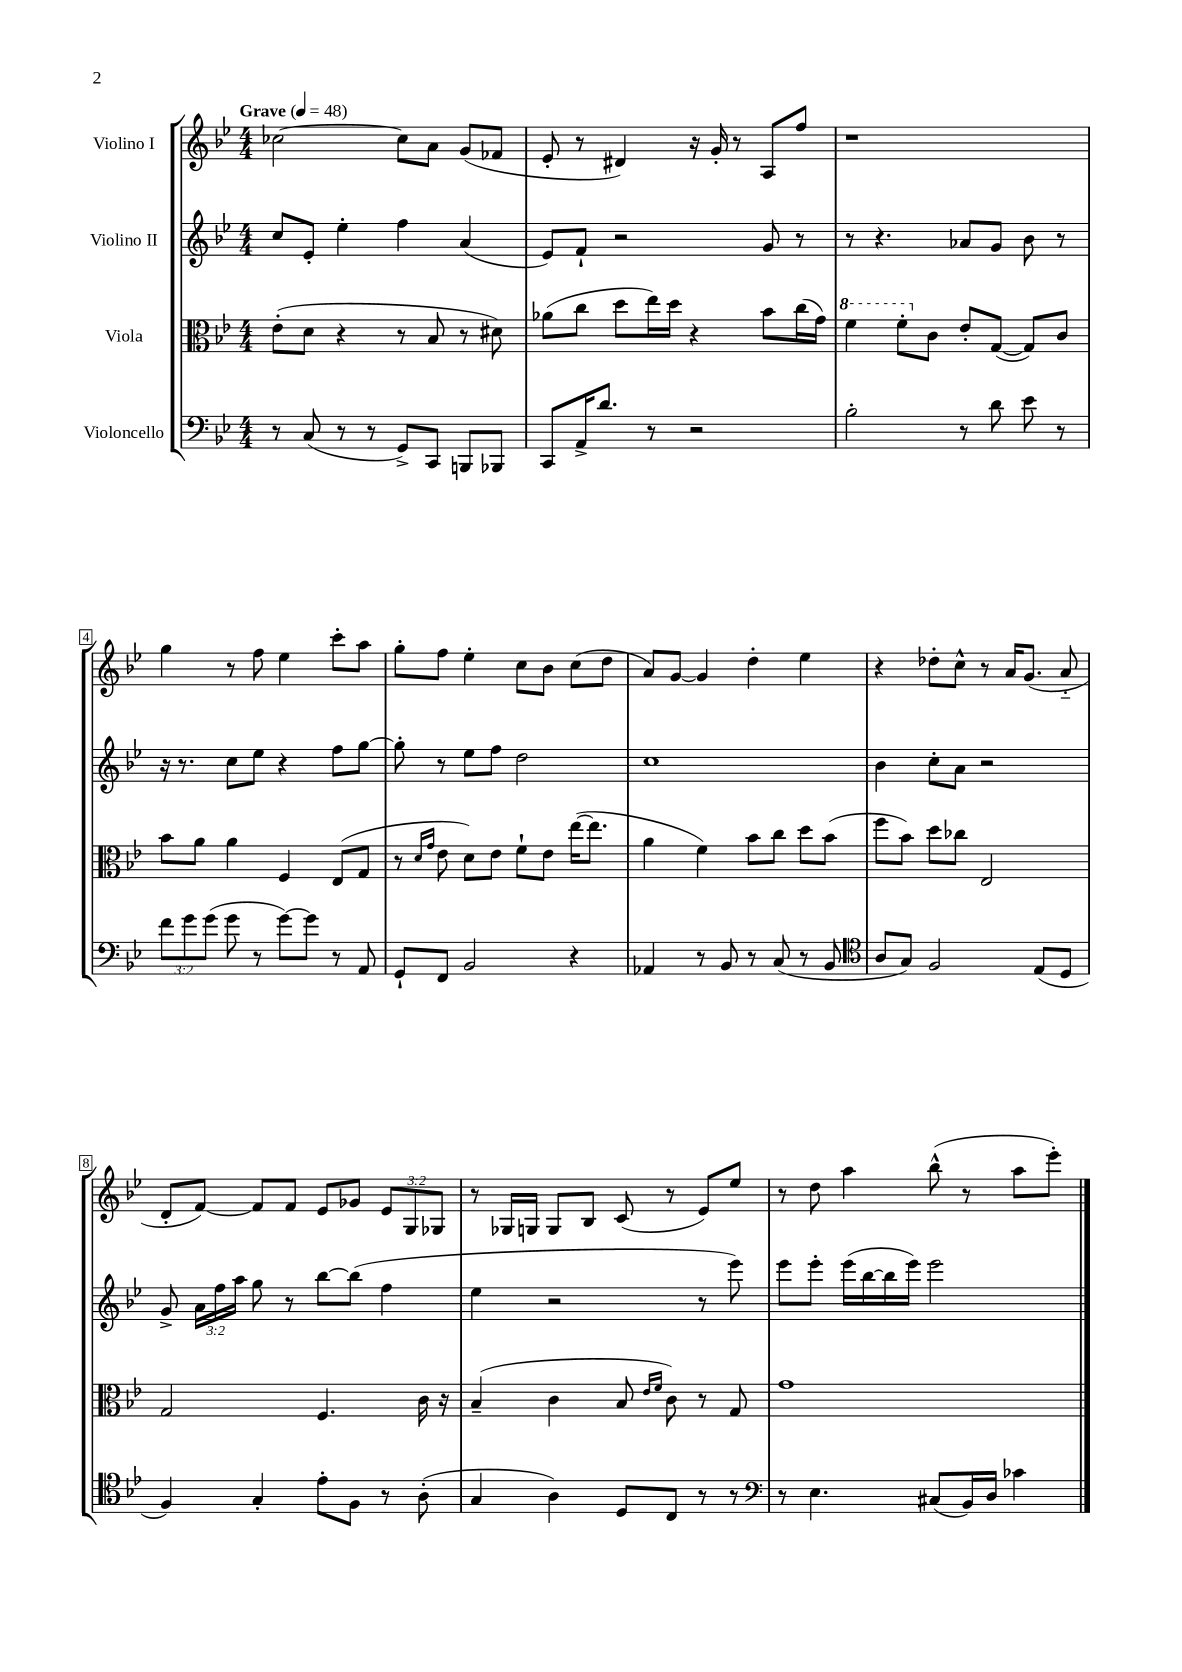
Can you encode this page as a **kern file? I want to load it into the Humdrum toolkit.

**kern	**kern	**kern	**kern
*staff4	*staff3	*staff2	*staff1
*clefF4	*clefC3	*clefG2	*clefG2
*k[b-e-]	*k[b-e-]	*k[b-e-]	*k[b-e-]
*M4/4	*M4/4	*M4/4	*M4/4
*MM48	*MM48	*MM48	*MM48
8r	(8e-'\L	8cc/L	[2cc-\
(8C/	8d\J	8e-'/J	.
8r	4r	4ee-'\	.
8r	.	.	.
8GG^/L)	8r	4ff\	8cc-\]L
8CC/J	8B-/	.	8a\J
8BBB/L	8r	(4a/	(8g/L
8BBB-/J	8d#\)	.	8f-/J
=	=	=	=
8CC/L	(8a-\L	8e-/L)	8e-'/
16AA^/K	8cc\J	8f`/J	8r
8.d/J	.	.	.
.	8dd\L	2r	4d#/)
8r	16ee-\L)	.	.
.	16dd\JJ	.	.
2r	4r	.	16r
.	.	.	16g'/
.	.	.	8r
.	8b-\L	8g/	8A/L
.	(16cc\L	8r	8ff/J
.	16g\JJ)	.	.
=	=	=	=
2B-'\	4ff\	8r	1r
.	.	4.r	.
.	8ff'\L	.	.
.	8c\J	.	.
8r	8e-'/L	8a-/L	.
8d\	([8G/J	8g/J	.
8e-\	8G/]L)	8b-\	.
8r	8c/J	8r	.
=	=	=	=
12f\L	8b-\L	16r	4gg\
.	.	8.r	.
12g\	.	.	.
.	8a\J	.	.
(12g\J	.	.	.
8g\	4a\	8cc\L	8r
8r	.	8ee-\J	8ff\
[8g\L)	4F/	4r	4ee-\
8g\]J	.	.	.
8r	(8E-/L	8ff\L	8ccc'\L
8AA/	8G/J	[8gg\J	8aa\J
=	=	=	=
8GG`/L	8r	8gg'\]	8gg'\L
.	16qqd/LL	.	.
.	16qqg/JJ	.	.
8FF/J	8e-\	8r	8ff\J
2BB-/	8d\L)	8ee-\L	4ee-'\
.	8e-\J	8ff\J	.
.	8f`\L	2dd\	8cc\L
.	8e-\J	.	8b-\J
4r	([16ee-\LK	.	(8cc\L
.	8.ee-\]J	.	.
.	.	.	8dd\J
=	=	=	=
4AA-/	4a\	1cc	8a/L)
.	.	.	[8g/J
8r	4f\)	.	4g/]
8BB-/	.	.	.
8r	8b-\L	.	4dd'\
(8C/	8cc\J	.	.
8r	8dd\L	.	4ee-\
8BB-/	(8b-\J	.	.
=	=	=	=
*clefC4	*	*	*
8A/L	8ff\L	4b-\	4r
8G/J)	8b-\J)	.	.
2F/	8dd\L	8cc'\L	8dd-'\L
.	8cc-\J	8a\J	8cc^^\J
.	2E-/	2r	8r
.	.	.	16a/LK
.	.	.	(8.g/J
(8E-/L	.	.	.
8D/J	.	.	8a'~/
=	=	=	=
4F/)	2G/	8g^/	8d'/L
.	.	24a\LL	[8f/J)
.	.	24ff\	.
.	.	24aa\JJ	.
4G'/	.	8gg\	8f/]L
.	.	8r	8f/J
8e-'\L	4.F/	[8bb-\L	8e-/L
8F\J	.	(8bb-\]J	8g-/J
8r	.	4ff\	12e-/L
.	.	.	12G/
(8A'\	16c\	.	.
.	.	.	12G-/J
.	16r	.	.
=	=	=	=
4G/	(4B-~/	4ee-\	8r
.	.	.	16G-/LL
.	.	.	16G/JJ
4A\)	4c\	2r	8G/L
.	.	.	8B-/J
8D/L	8B-/	.	(8c/
.	16qqe-/LL	.	.
.	16qqf/JJ	.	.
8C/J	8c\)	.	8r
8r	8r	8r	8e-/L)
8r	8G/	8eee-\)	8ee-/J
=	=	=	=
*clefF4	*	*	*
8r	1g	8eee-\L	8r
4.E-\	.	8eee-'\J	8dd\
.	.	(16eee-\LL	4aa\
.	.	[16bb-\	.
.	.	16bb-\]	.
.	.	16eee-\JJ)	.
(8C#/L	.	2eee-\	(8bb-^^\
16BB-/L)	.	.	8r
16D/JJ	.	.	.
4c-\	.	.	8aa\L
.	.	.	8eee-'\J)
==	==	==	==
*-	*-	*-	*-
